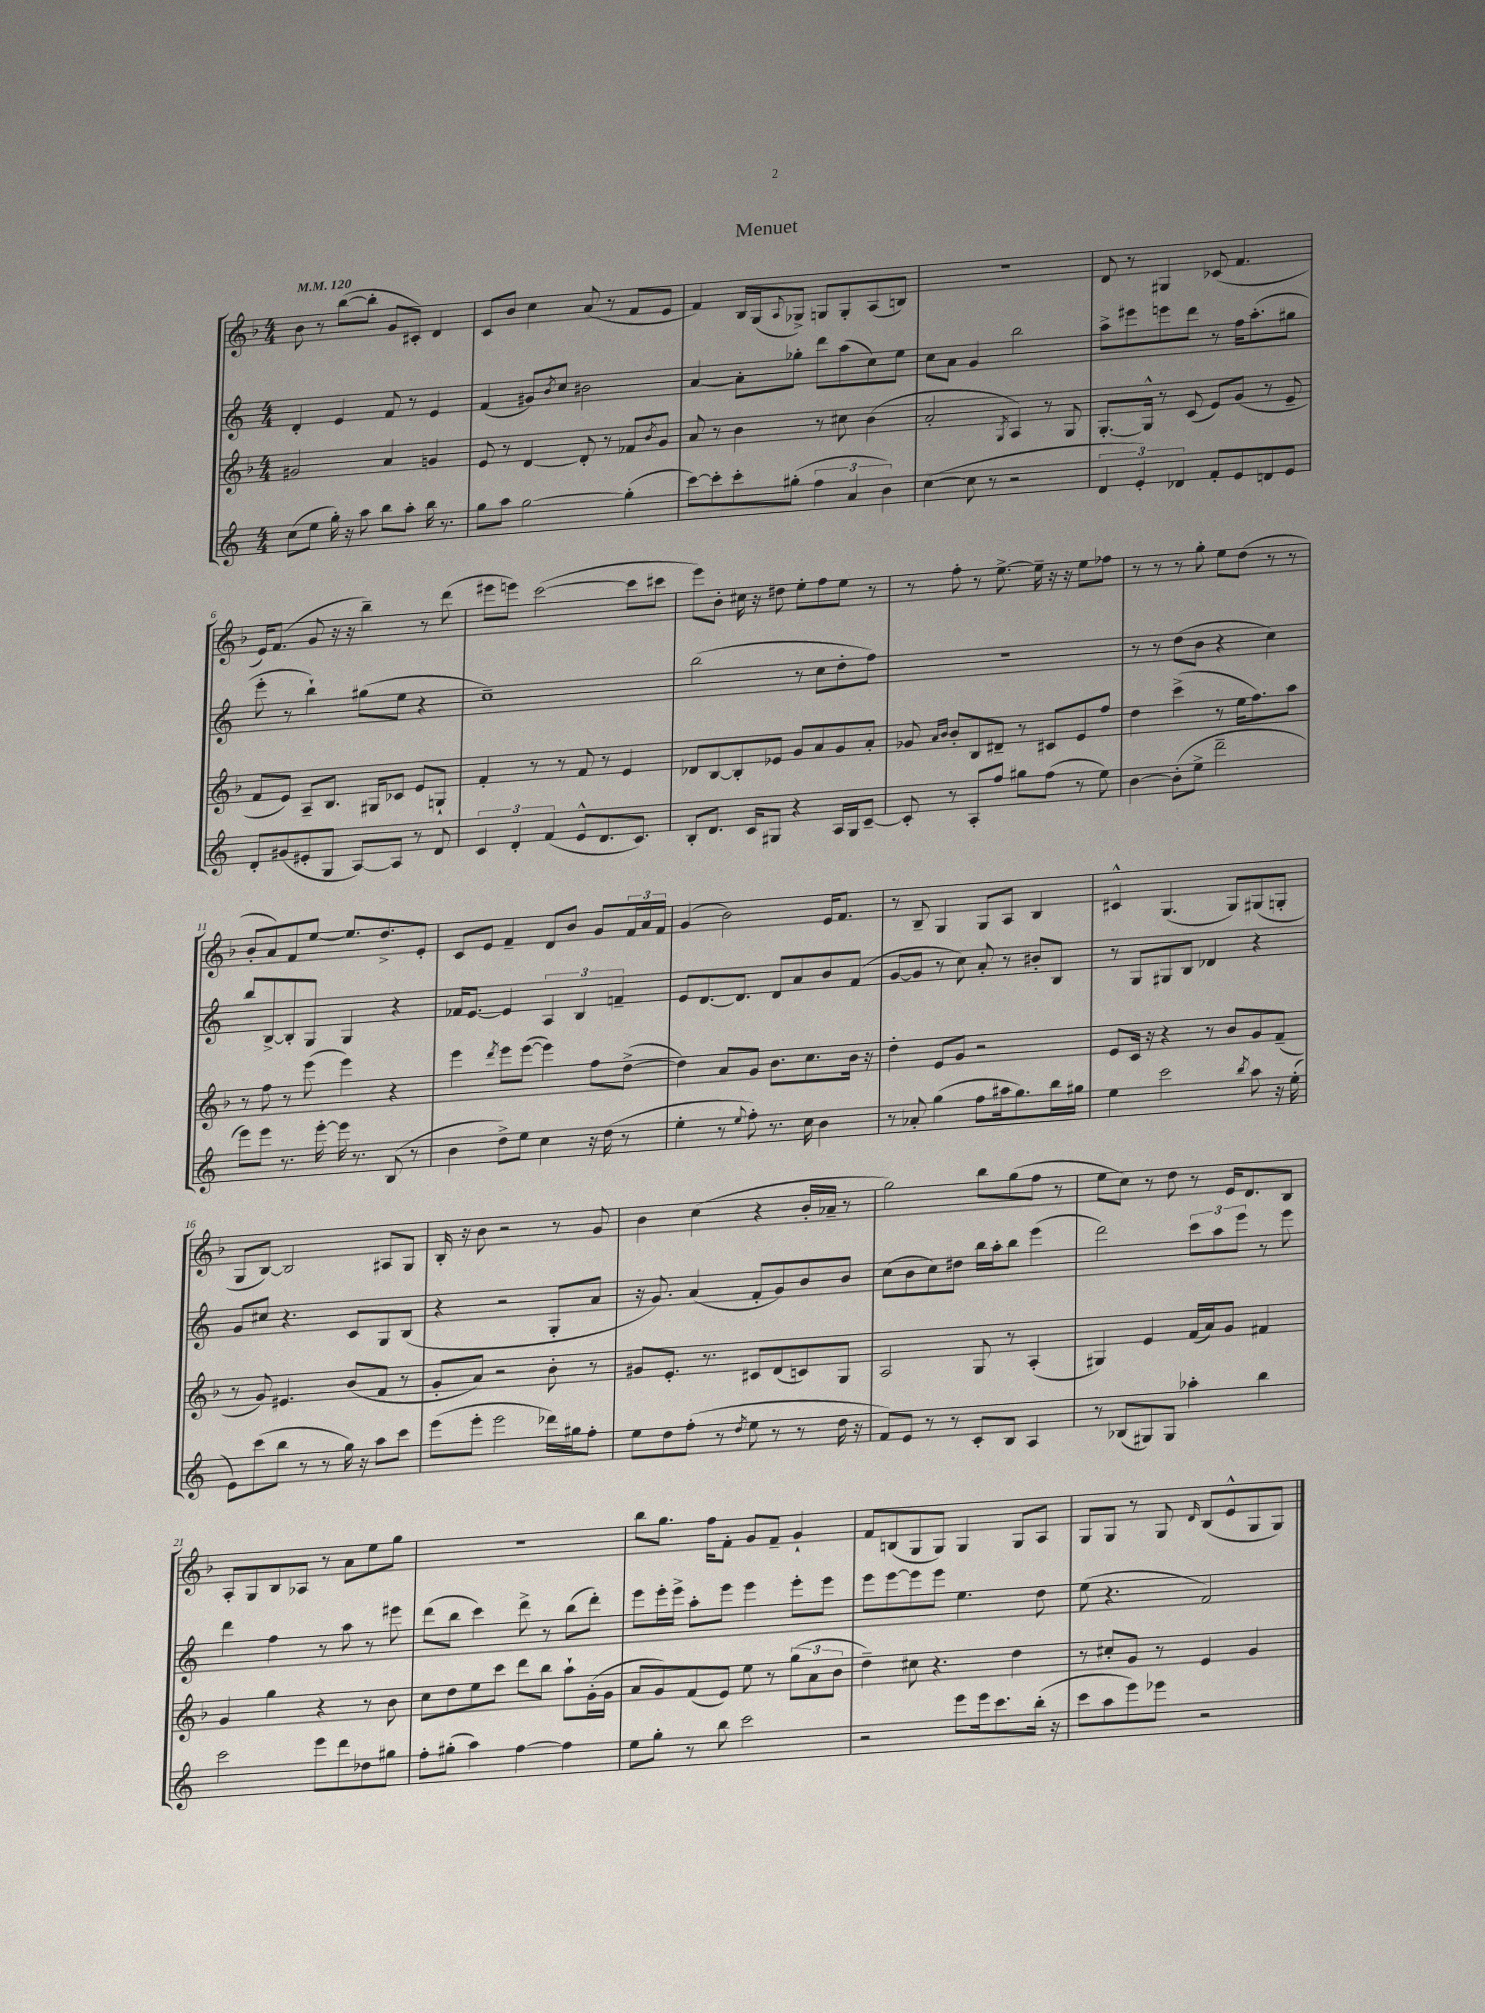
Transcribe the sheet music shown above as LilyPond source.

\header { title = "Menuet" }
<<
\new StaffGroup <<
\new Staff = "s0" {
    \clef treble \key f \major \numericTimeSignature \time 4/4 \tempo 4 = 120
    bes'8 r8 bes''8~( bes''8-. g'8 cis'8-.) d'4 |
    c'8 bes'8 c''4 a'8( r8 f'8 e'8 |
    f'4) bes16 g16( \appoggiatura { a8 } ges8->) g8 g8-. a8( b8) |
    R1 |
    d'8 r8 gis4 ces'8( f'4. |
    e'16) f'8.( g'8 r16 r16 bes''4--) r8 d'''8( |
    eis'''8 e'''8) c'''2~( c'''8 cis'''8 |
    e'''8) bes'8-. cis''16 r16 dis''8 e''8-. f''8 e''8 r8 |
    r8 f''8-. r8 e''8.~-> e''16-- r16 r16 e''8 fes''8 |
    r8 r8 r8 g''8-. e''8 d''8( r8 r8 |
    bes'8-. a'8) f'8 e''8~ e''8. d''8.-> e'8-. |
    c'8 e'8 f'4-- d'8 bes'8 g'8 \tuplet 3/2 { f'16 a'16 f'16 } |
    g'4( bes'2) e'16 f'8. |
    r8 bes8-- g4 g8 a8 bes4 |
    cis'4-^ g4.( g8) gis8( g8-. |
    g8 bes8~) bes2 ais8 g8 |
    bes16-. r16 bes'8 r2 r8 g'8 |
    bes'4 c''4( r4 bes'16-. aes'16-- r8 |
    g''2) bes''8 g''8( f''8 r8 |
    e''8 c''8) r8 d''8 r8 e'16 d'8. bes8 |
    a8-. g8 bes8 aes8 r8 a'8 e''8 g''8 |
    R1 |
    bes''8 g''8. f''16 f'8-. g'8 f'8-- g'4-! |
    f'8 b8( g8 g8) g4 g8 a8 |
    g8 g8 r8 g8 \grace { d'16 } bes8( e'8-^ g8 g8) \bar "|." |
}
\new Staff = "s1" {
    \clef treble \key c \major \numericTimeSignature \time 4/4
    d'4-. e'4 f'8 r8 e'4 |
    f'4( gis'8) \acciaccatura { b'8 } c''8 bis'2 |
    a'4~ a'8-. ges''8-. d'''8 a''8( c''8) e''8 |
    c''8 a'8 g'4 b''2 |
    a''8-> eis'''8 e'''8 d'''8 r8 f''16 a''8.-.( gis''8 |
    e'''8-. r8 b''4-!) gis''8( e''8 r4 |
    c''1--) |
    b''2( r8 c''8 d''8-. f''8) |
    R1 |
    r8 r8 d''8( b'8 r4 c''4) |
    b''8 b8~-> b8-. g8 g4 r4 |
    fes'16 e'8.~ e'4 \tuplet 3/2 { a4 b4 f'4-- } |
    e'8 d'8.~ d'8. d'8 a'8 b'8 f'8( |
    g'8~ g'8 r8 c''8) a'8-. r8 bis'8-. b8 |
    r8 g8 gis8 b8 des'4 r4 |
    g'8 cis''8 r4. c'8 g8 b8( |
    r4 r2 g8-. a'8 |
    r16 g'8.) a'4( f'8-. g'8) b'8 b'8 |
    c''8( b'8 c''8) dis''8 b''16 a''16-. b''8 e'''4( |
    d'''2) \tuplet 3/2 { c'''8 a''8 e'''8 } r8 e'''8 |
    d'''4 f''4 r8 a''8 r8 eis'''8 |
    d'''8( b''8 c'''4) d'''8-> r8 b''8( d'''8-.) |
    e'''8 e'''16-. e'''16-> a''8-. e'''8 e'''4 e'''8-. e'''8 |
    e'''8 e'''8~ e'''8 e'''8 e''4. d''8 |
    e''8( r4. f'2) \bar "|." |
}
\new Staff = "s2" {
    \clef treble \key f \major \numericTimeSignature \time 4/4
    gis'2 a'4 g'4 |
    e'8 r8 d'4~ d'8-. r8 fes'8 \acciaccatura { bes'8 } g'8 |
    a'8 r8 bes'4 r8 cis''8 bes'4( |
    a'2-. \acciaccatura { g8 } a4) r8 g8 |
    g8.~-. g16-^ r8 c'8( e'8) g'8( r8 e'8-- |
    f'8 e'8) a8-- bes8. gis16 ces'8 e'8 g8-! |
    f'4-. r8 r8 f'8 r8 e'4 |
    des'8 bes8~ bes8-. ees'8 g'8 a'8 g'8 a'8-. |
    ges'8 \grace { a'16 bes'16 } bes'8-. bes8 dis'8-- r8 cis'8 e'8 f''8 |
    d''4 c'''4->( r8 e''16 f''8.) a''8 |
    r8 f''8 r8 e'''8( e'''4) r4 |
    e'''4 \acciaccatura { d'''8 } e'''8 e'''8~( e'''4) f''8 d''8~->( |
    d''4) a'8 g'8 bes'8. c''8. bes'16 r16 |
    d''4-. e'8 g'8 r2 |
    e'8 c'16 r16 r4 r8 bes'8 g'8 f'8--( |
    r8 g'8) eis'4. bes'8( f'8 r8 |
    g'8-. a'8) r2 bes'8-. r8 |
    gis'8 e'8.-. r8. cis'8 d'8( c'8) g8 |
    a2 g8 r8 a4-.( |
    gis4) e'4 f'16( a'16) g'8 fis'4 |
    g'4 g''4 r4 r8 bes'8 |
    c''8 d''8 e''8 c'''8 d'''8 bes''8 a''8-! g'16-.( g'16 |
    a'8 g'8) f'8( e'8) e''8 r8 \tuplet 3/2 { g''8( a'8 bes'8 } |
    d''4--) cis''8 r4. d''4 |
    r8 cis''8-. g'8 r8 e'4 g'4 \bar "|." |
}
\new Staff = "s3" {
    \clef treble \key c \major \numericTimeSignature \time 4/4
    c''8( e''8 g''16-.) r16 a''8 b''8 a''8-. b''16 r8. |
    g''8 a''8 g''2~ g''4-.( |
    c'''8~) c'''8-. c'''8-. gis''8-.( \tuplet 3/2 { f''4 a'4 b'4) } |
    c''4~( c''8 r8 r2 |
    \tuplet 3/2 { d'4 e'4-.) des'4 } f'8-. e'8 d'8 e'8 |
    d'8-. gis'8( eis'8-. g8 a8~) a8 r8 d'8 |
    \tuplet 3/2 { c'4 d'4-. f'4( } e'8-^ d'8. c'8.) |
    b8-. d'8. c'16 gis8 r4 a16 gis16 c'8~-- |
    c'8-. r8 a8-. f''8 gis''8 f''8( r8 e''8) |
    b'4~ b'8-.( e''8-> d'''2-- |
    e'''8) e'''8 r8. e'''16~-. e'''16 r8. b8( r8 |
    b'4 d''8->) e''8 c''4 r16 d''16( r8 |
    e''4-. r8 \appoggiatura { e''8 } f''8-.) r8. c''16 b'4 |
    r8 aes'8-. g''4( f''8 ais''16 g''8.) b''16 gis''16 |
    e''4 c'''2 \acciaccatura { b''8 } a''8 r16 e''16-.( |
    e'8) c'''8( b''8 r8 r8 g''16) r16 a''8 c'''8 |
    e'''8( e'''8-. e'''2 des'''16) gis''16 f''8-. |
    e''8 d''8 f''8-.( r8 \acciaccatura { d''8 } e''8 r8 r8 d''16 r16 |
    f'8) e'8 r8 r8 c'8-. b8 a4 |
    r8 bes8( gis8) gis8 aes''4-. b''4 |
    c'''2 e'''8 d'''8 des''8 gis''8 |
    f''8-. gis''8-.( a''4) f''4~ f''4 |
    e''8 g''8-. r8 b''8 c'''2 |
    r2 e'''8 e'''16 c'''8. b''16-.( r16 |
    c'''8 a''8 e'''8) ees'''8 r2 \bar "|." |
}
>>
>>
